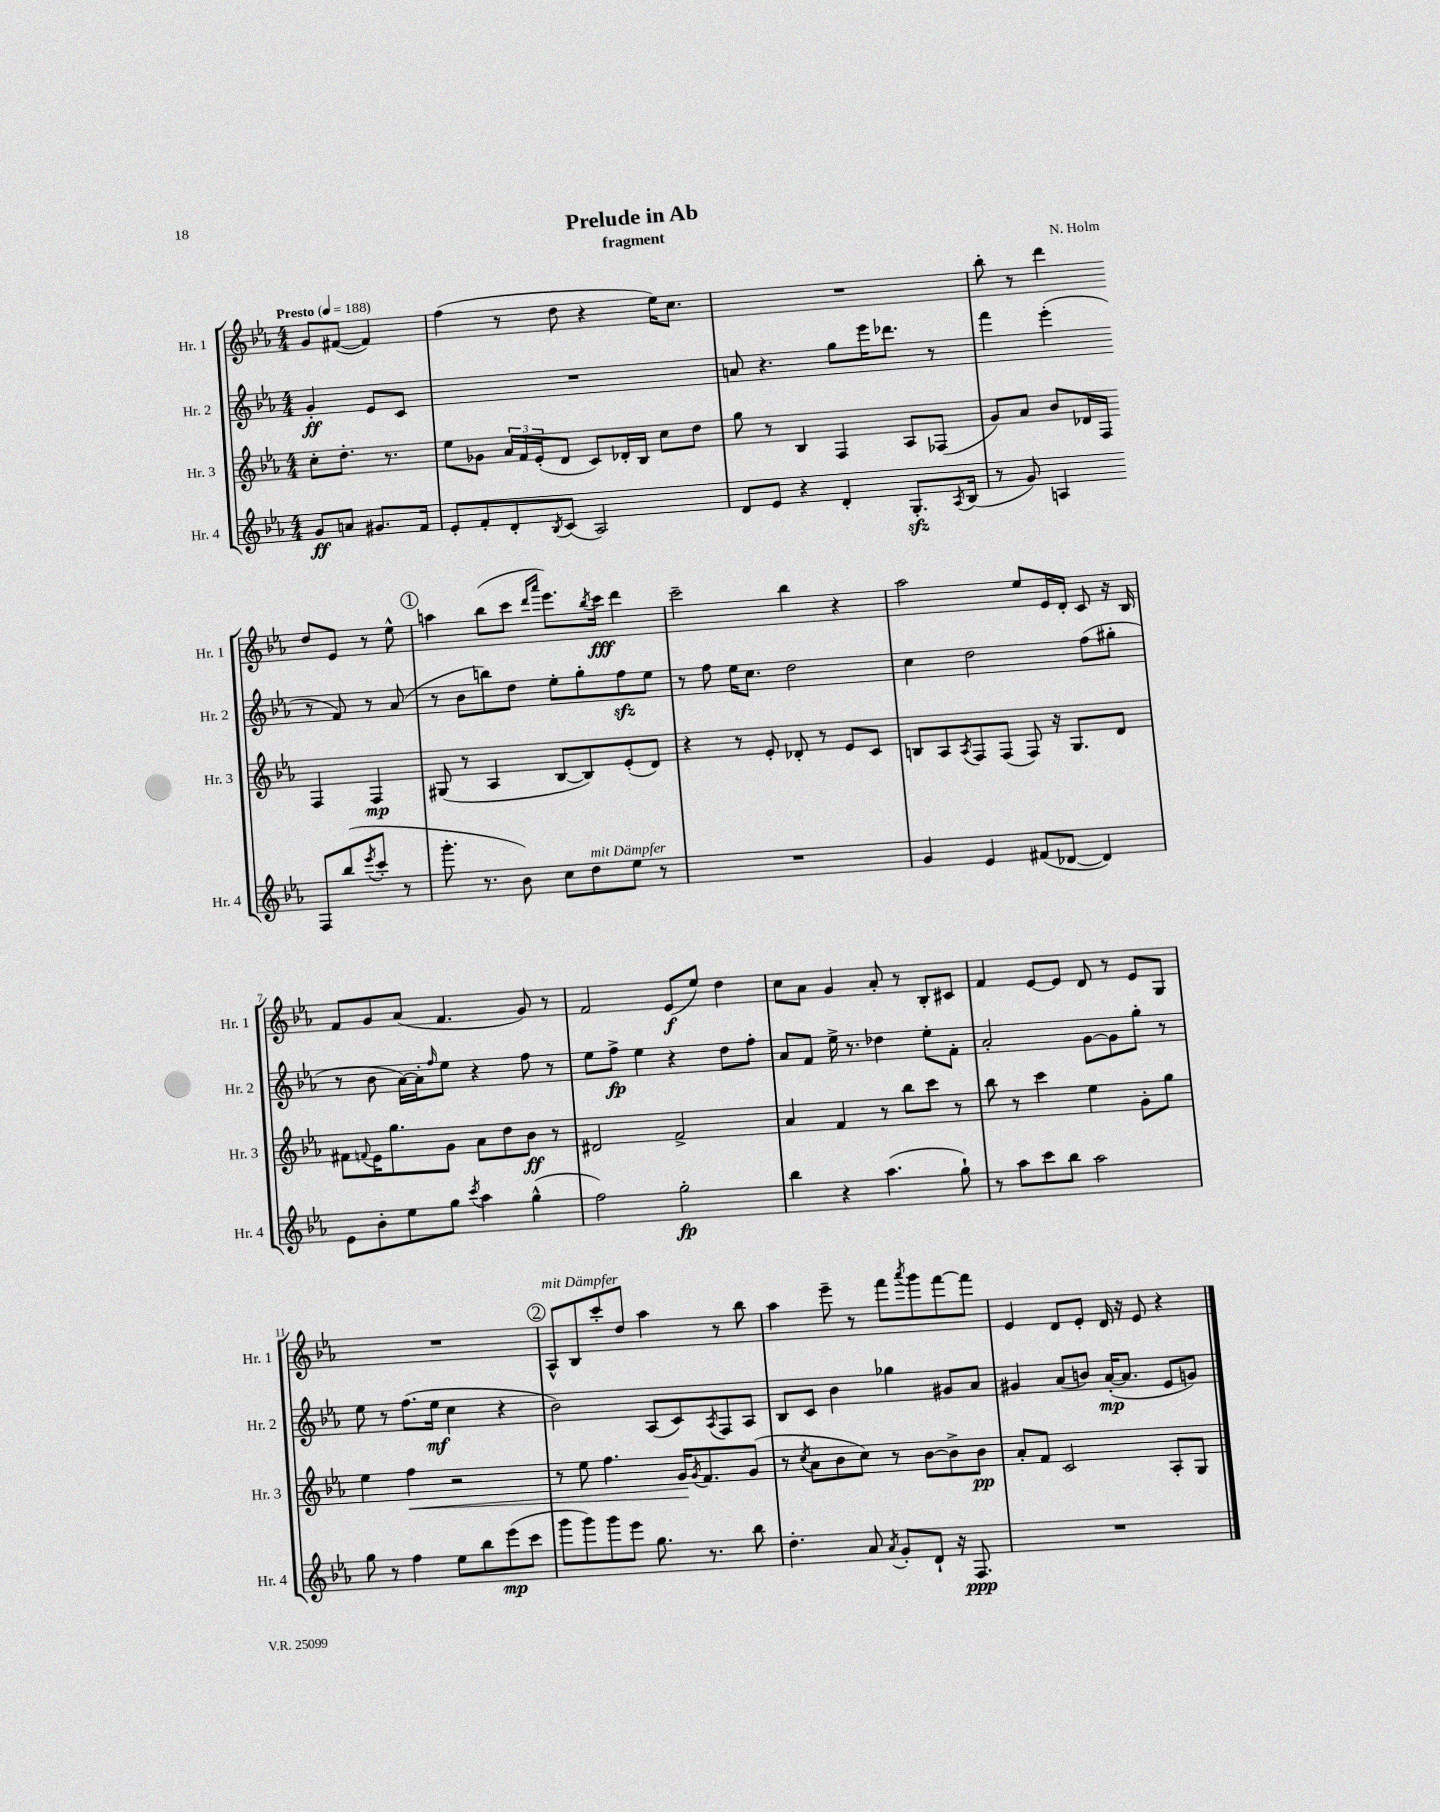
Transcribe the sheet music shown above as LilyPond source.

\header { title = "Prelude in Ab" composer = "N. Holm" subtitle = "fragment" }
<<
\new StaffGroup <<
\new Staff = "s0" \with { instrumentName = "Hr. 1" shortInstrumentName = "Hr. 1" } {
    \clef treble \key ees \major \numericTimeSignature \time 4/4 \partial 2 \tempo "Presto" 4 = 188
    g'8 fis'8~( fis'4) |
    f''4( r8 d''8 r4 ees''16) c''8. |
    R1 |
    bes''8-. r8 d'''4 d''8 ees'8 r8 ees''8-^ |
    \mark \markup { \circle "1" } a''4 bes''8( c'''8 \grace { d'''16 aes'''16 } ees'''8.) \acciaccatura { bes''8 } c'''16\fff d'''4 |
    c'''2-- bes''4 r4 |
    aes''2 ees''8 ees'16 d'16-. c'8 r16 bes16 |
    f'8 g'8 aes'8( f'4. g'8) r8 |
    f'2 ees'8\f( ees''8) d''4 |
    c''8 aes'8 g'4 aes'8-. r8 bes8-. cis'8 |
    f'4 ees'8~ ees'8 d'8 r8 ees'8 g8 |
    R1 |
    \mark \markup { \circle "2" } aes8-^^\markup { \italic "mit Dämpfer" } bes8 c'''8-. d''8 aes''4 r8 bes''8 |
    aes''4 ees'''8-- r8 f'''8 \acciaccatura { aes'''8 } g'''8 f'''8~ f'''8 |
    ees'4 d'8 ees'8-. d'16 r16 ees'8 r4 \bar "|." |
}
\new Staff = "s1" \with { instrumentName = "Hr. 2" shortInstrumentName = "Hr. 2" } {
    \clef treble \key ees \major \numericTimeSignature \time 4/4 \partial 2
    g'4-.\ff ees'8 c'8 |
    R1 |
    a'8 r4. g''8 ees'''16 des'''8. r8 |
    f'''4 ees'''4-.( r8 f'8) r8 aes'8( |
    \mark \markup { \circle "1" } r8 bes'8 b''8) d''8 ees''8-. g''8-. f''8\sfz ees''8 |
    r8 f''8 ees''16 c''8. d''2 |
    c''4 d''2 f''8( gis''8-. |
    r8 bes'8 aes'16~) aes'16-. \grace { f''16 } ees''8 r4 f''8 r8 |
    ees''8 f''8->\fp ees''4 r4 d''8 f''8-. |
    aes'8 f'8 ees''16-> r8. des''4 ees''8-. f'8-. |
    aes'2-. g'8~ g'8 g''8-. r8 |
    ees''8 r8 f''8.( ees''16\mf c''4 r4 |
    \mark \markup { \circle "2" } bes'2) aes8( c'8) \acciaccatura { aes8 } f8 aes8 |
    bes8 c'8 bes'4 ges''4 gis'8 aes'8 |
    gis'4 aes'8( b'8) aes'16~-.\mp( aes'8. ees'8 g'8) \bar "|." |
}
\new Staff = "s2" \with { instrumentName = "Hr. 3" shortInstrumentName = "Hr. 3" } {
    \clef treble \key ees \major \numericTimeSignature \time 4/4 \partial 2
    c''8-. d''8.-. r8. |
    ees''8 ges'8 \tuplet 3/2 { aes'16 f'16 ees'16-.( } d'8 c'8) des'16-. bes16 c''8 d''8 |
    g''8 r8 bes4 f4 aes8 fes8( |
    g'8) aes'8 bes'8 des'16 f16 f4 f4\mp |
    \mark \markup { \circle "1" } gis8( r8 aes4 bes8~ bes8) ees'8-.( d'8) |
    r4 r8 ees'8-. des'8-. r8 ees'8 c'8 |
    b8 aes8 \acciaccatura { aes8 } f8 f8( f8) r16 g8. d'8 |
    fis'8 \appoggiatura { f'8 } ees'16 g''8. g'8 aes'8 d''8 bes'8\ff r8 |
    dis'2 f'2-> |
    aes'4 f'4 r8 bes''8 c'''8 r8 |
    bes''8 r8 c'''4 ees''4 g'8-. g''8 |
    ees''4 f''4\< r2 |
    \mark \markup { \circle "2" } r8 ees''8 f''4. g'16\! \acciaccatura { g'8 } f'8. g'8( |
    r8 \acciaccatura { c''8 } aes'8 bes'8 c''8) r8 bes'8~ bes'8-> bes'8\pp |
    aes'8-. f'8 c'2 aes8-. g8 \bar "|." |
}
\new Staff = "s3" \with { instrumentName = "Hr. 4" shortInstrumentName = "Hr. 4" } {
    \clef treble \key ees \major \numericTimeSignature \time 4/4 \partial 2
    g'8\ff a'8 gis'8. f'16 |
    ees'8-. f'8-. d'8-. \acciaccatura { bes8 } c'8( aes2) |
    d'8 ees'8 r4 d'4-. g8.-.\sfz \acciaccatura { aes8 } bes16( |
    r8 g'8) a4 f8 bes''8( \acciaccatura { ees'''8 } c'''8-. r8 |
    \mark \markup { \circle "1" } g'''8.-. r8. bes'8) c''8 d''8^\markup { \italic "mit Dämpfer" } ees''8 r8 |
    R1 |
    g'4 ees'4 fis'8( des'8~ des'4) |
    ees'8 bes'8-. ees''8 g''8 \acciaccatura { c'''8 } aes''4 g''4-^( |
    f''2) g''2-.\fp |
    bes''4 r4 aes''4.( g''8-!) |
    r8 aes''8 c'''8 bes''8 aes''2 |
    g''8 r8 f''4 ees''8 bes''8 ees'''8\mp( c'''8 |
    \mark \markup { \circle "2" } g'''8 g'''8) g'''8 ees'''8 g''8. r8. bes''8 |
    d''4.-. aes'8 \acciaccatura { aes'8 } g'8-. d'8-! r16 f8.\ppp |
    R1 \bar "|." |
}
>>
>>
